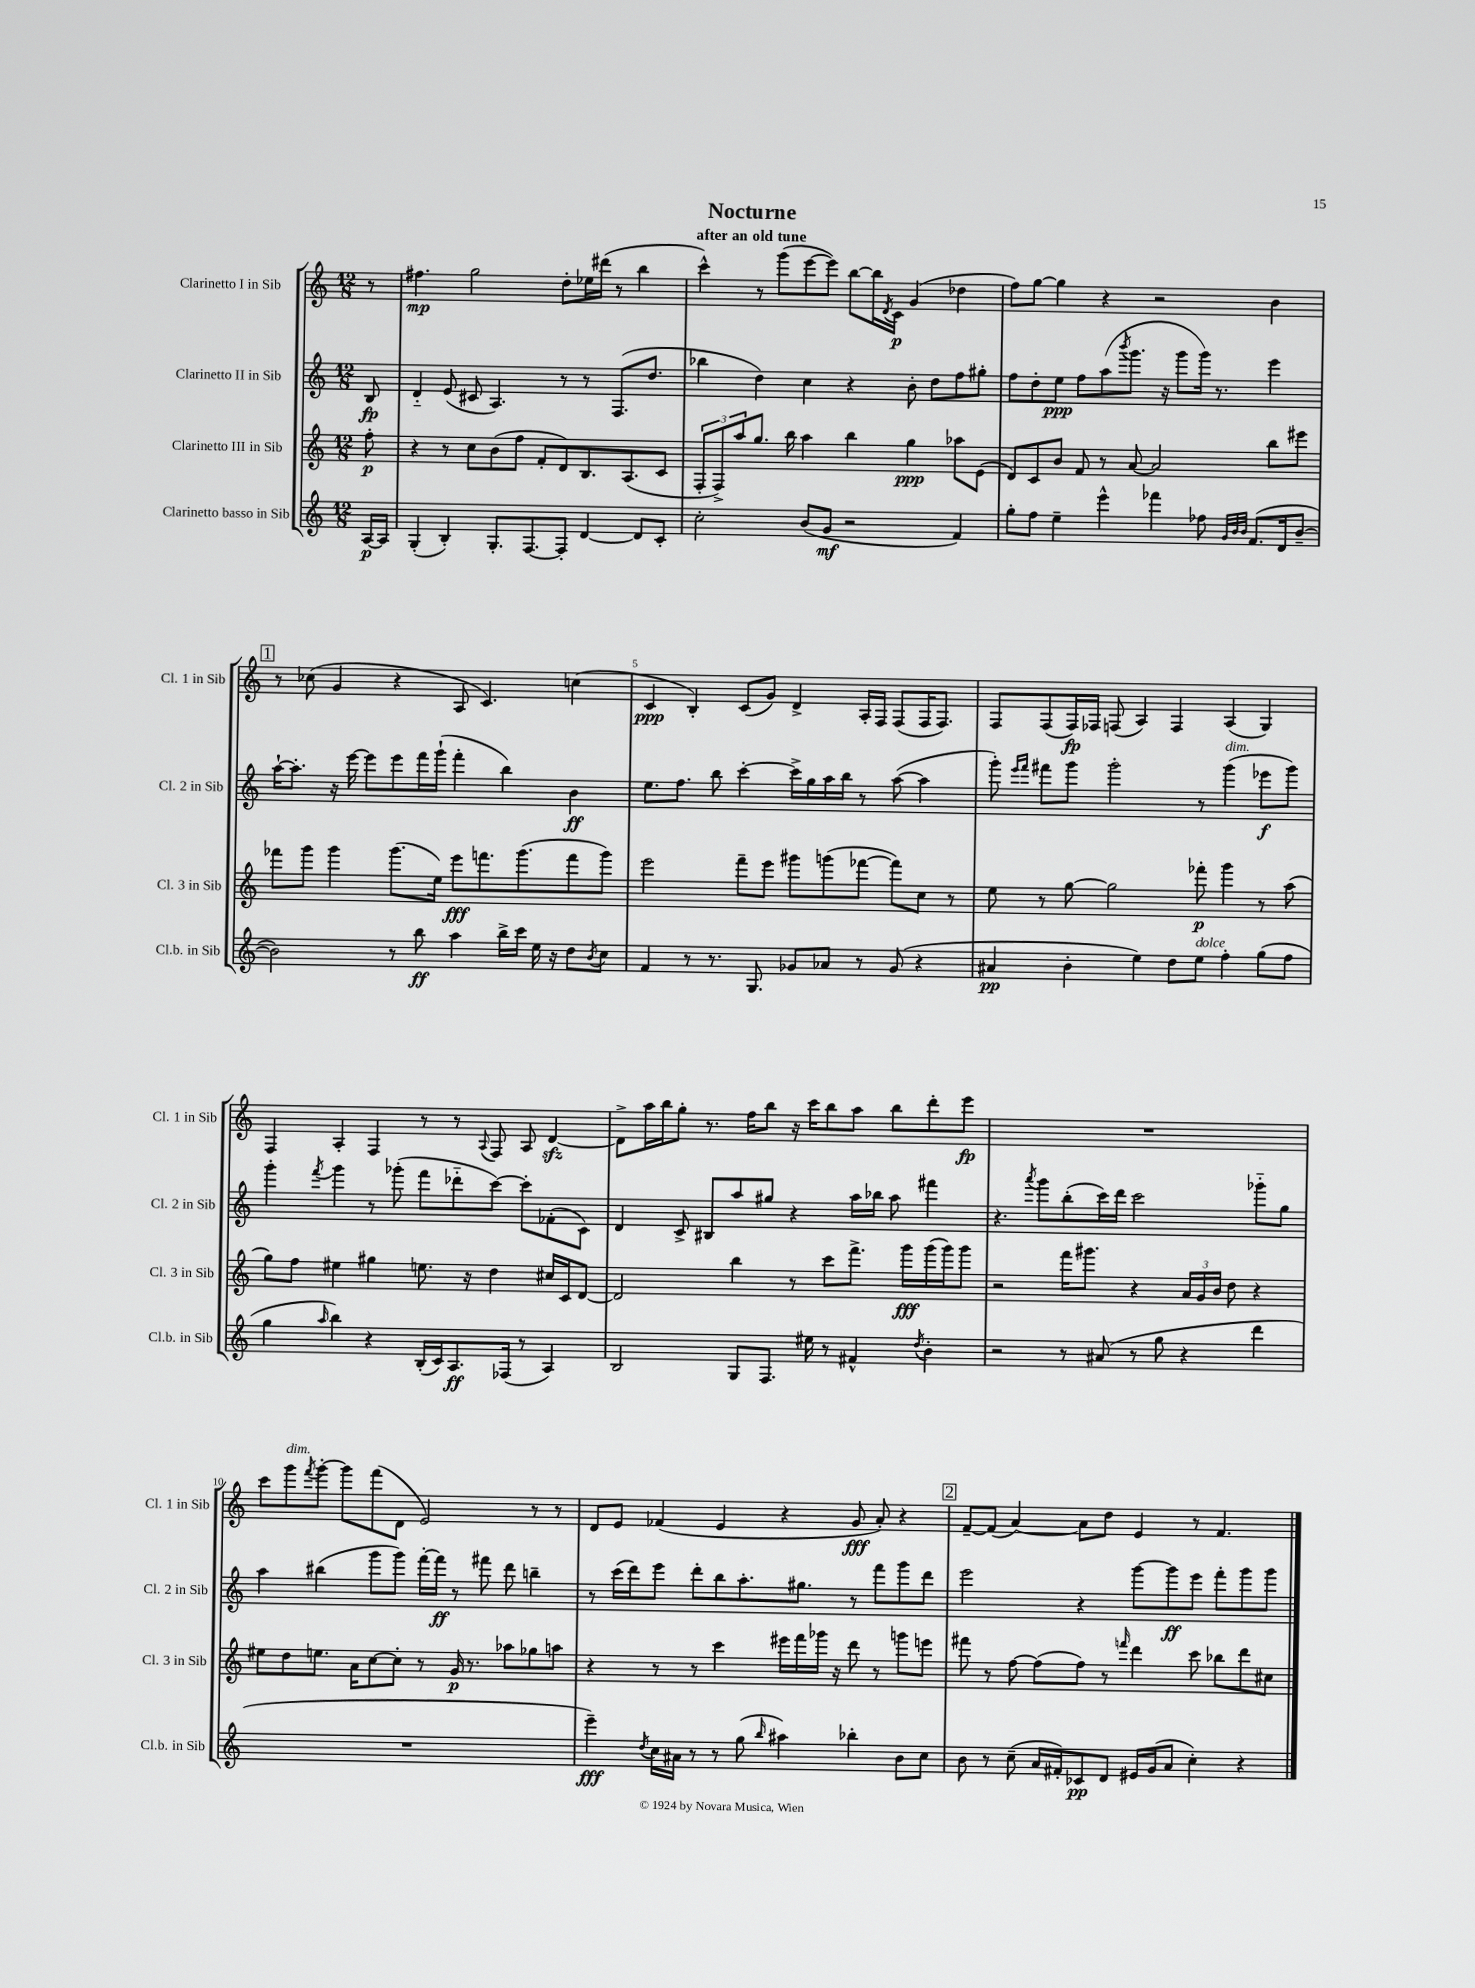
\header { title = "Nocturne" subtitle = "after an old tune" }
<<
\new StaffGroup <<
\new Staff = "s0" \with { instrumentName = "Clarinetto I in Sib" shortInstrumentName = "Cl. 1 in Sib" } {
    \clef treble \key c \major \numericTimeSignature \time 12/8 \partial 8
    r8 |
    fis''4.\mp g''2 d''8-. ees''16 dis'''16( r8 b''4 |
    c'''4-^) r8 g'''8( e'''8~ e'''8) b''8~ b''16 \acciaccatura { d'8 } c'16\p g'4( des''4 |
    f''8) g''8~ g''4 r4 r2 b'4 |
    \mark \markup { \box "1" } r8 ces''8( g'4 r4 a8 c'4.) c''4( |
    c'4\ppp b4-.) c'8( g'8) d'4-> a16-. f16 f8( f16 f8.) |
    f8 f8( f16\fp) fes16 f8( a4) f4 a4( g4) |
    f4 a4-. f4 r8 r8 \appoggiatura { a8 } f8 a8 d'4~\sfz |
    d'8-> a''16 b''16 g''8-. r8. f''16 b''8 r16 c'''16 b''8 a''8 b''8 d'''8-. e'''8\fp |
    R1. |
    c'''8 g'''8^\markup { \italic "dim." } \acciaccatura { f'''8 } g'''8~-. g'''8 f'''8( d'8 e'2) r8 r8 |
    d'8 e'8 fes'4( e'4 r4 g'8\fff a'8-.) r4 |
    \mark \markup { \box "2" } f'8~-- f'8( a'4~) a'8 d''8 e'4 r8 f'4. \bar "|." |
}
\new Staff = "s1" \with { instrumentName = "Clarinetto II in Sib" shortInstrumentName = "Cl. 2 in Sib" } {
    \clef treble \key c \major \numericTimeSignature \time 12/8 \partial 8
    b8\fp |
    d'4-_ e'8( cis'8 a4.) r8 r8 f8.( d''8. |
    bes''4 d''4) c''4 r4 b'8-. d''8 f''8 gis''8-. |
    f''8 d''8-. e''8\ppp f''8 a''8( \acciaccatura { b'''8 } g'''8. r16 g'''8 g'''16) r8. e'''4 |
    \mark \markup { \box "1" } a''16~-! a''8.-. r16 e'''16~ e'''8 e'''8 f'''16 g'''16-!( f'''4-. b''4) b'4\ff |
    e''8. f''8. b''8 c'''4~-. c'''16-> g''16 a''16 b''16 r8 a''8~( a''4 |
    g'''8-.) \grace { e'''16 f'''16 } fis'''8 g'''8 g'''2-. r8 g'''4^\markup { \italic "dim." }( ees'''8\f g'''8) |
    g'''4-. \acciaccatura { f'''8 } g'''4 r8 ges'''8-.( f'''8 des'''8-_ c'''8~) c'''8-. fes'8-.( c'8) |
    d'4 c'8-> bis8 a''8 gis''8 r4 a''16 bes''16 a''8 fis'''4 |
    r4. \acciaccatura { a'''8 } g'''8 b''8-.( c'''16) d'''16 c'''2 ges'''8-_ g''8 |
    a''4 bis''4( g'''8 g'''8) f'''16~-. f'''16\ff r8 fis'''8 d'''8 b''4-- |
    r8 c'''16( d'''16) e'''8 d'''8-. b''8 a''8.-. gis''8. r8 f'''8 g'''8 d'''8 |
    \mark \markup { \box "2" } e'''2 r4 g'''8~ g'''8\ff e'''8 f'''8-. g'''8 g'''8 \bar "|." |
}
\new Staff = "s2" \with { instrumentName = "Clarinetto III in Sib" shortInstrumentName = "Cl. 3 in Sib" } {
    \clef treble \key c \major \numericTimeSignature \time 12/8 \partial 8
    f''8-.\p |
    r4 r8 c''8 b'8( f''8 f'8-. d'8) b8. a8.( c'8 |
    \tuplet 3/2 { f8-. f8->) a''8 } g''8. b''16 a''4 b''4 g''4\ppp aes''8 e'8( |
    d'8) c'8 b'8 f'8 r8 a'8~ a'2 b''8 eis'''8 |
    \mark \markup { \box "1" } fes'''8 g'''8 g'''4 g'''8.( e''16) e'''8\fff f'''8. g'''8.( f'''8 g'''8) |
    e'''2 f'''8-- e'''8 gis'''8 g'''8( fes'''8~ fes'''8) c''8 r8 |
    e''8 r8 g''8~ g''2 fes'''8-.\p g'''4 r8 a''8( |
    g''8) f''8 eis''4 gis''4 e''8. r16 d''4 cis''16 c'16 d'8~ |
    d'2 b''4 r8 c'''8 f'''8.-> g'''16\fff g'''16( g'''16) g'''8 |
    r2 f'''16 gis'''8. r4 \tuplet 3/2 { a'16 g'16 b'16 } d''8 r4 |
    eis''8 d''8 e''8. a'16 c''8~ c''8-. r8 g'16\p r8. aes''8 ges''8 a''8 |
    r4 r8 r8 c'''4 eis'''16 f'''16 ges'''16 r16 d'''8 r8 g'''8 e'''8 |
    \mark \markup { \box "2" } fis'''8 r8 f''8~ f''8( f''8) r8 \grace { f'''16 } d'''4 c'''8 bes''8 d'''8 cis''8 \bar "|." |
}
\new Staff = "s3" \with { instrumentName = "Clarinetto basso in Sib" shortInstrumentName = "Cl.b. in Sib" } {
    \clef treble \key c \major \numericTimeSignature \time 12/8 \partial 8
    a16~\p a16 |
    g4-.( b4-.) g8.-. f8.~ f8-. d'4~ d'8 c'8-. |
    c''2-. b'8( g'8\mf r2 f'4) |
    g''8-. f''8 e''4-- e'''4-^ fes'''4 fes''8 \grace { g'32 b'32 b'32 } f'8.( d'16 b'8~-- |
    \mark \markup { \box "1" } b'2) r8 b''8\ff a''4 b''16-> c'''16 e''16 r16 d''8 \acciaccatura { b'8 } c''8 |
    f'4 r8 r8. g8. ges'8 aes'8 r8 ges'8( r4 |
    ais'4\pp b'4-. e''4) d''8 e''8^\markup { \italic "dolce" } f''4-. g''8( f''8 |
    g''4 \grace { a''16 } b''4) r4 b16-.( c'16) a8.\ff fes16( r8 a4) |
    b2 g8 f8. eis''16 r8 fis'4-^ \acciaccatura { d''8 } b'4-. |
    r2 r8 ais'8( r8 g''8 r4 d'''4 |
    R1. |
    e'''4--\fff) \acciaccatura { d''8 } c''16 ais'16 r8 r8 g''8( \grace { b''16 } ais''4) bes''4-. b'8 c''8 |
    \mark \markup { \box "2" } b'8 r8 c''8--( a'16 fis'16-.) ces'8\pp d'8 eis'16 g'16( a'8 c''4-.) r4 \bar "|." |
}
>>
>>
\layout { \context { \Score \override BarNumber.break-visibility = ##(#f #t #t) barNumberVisibility = #(every-nth-bar-number-visible 5) } }
